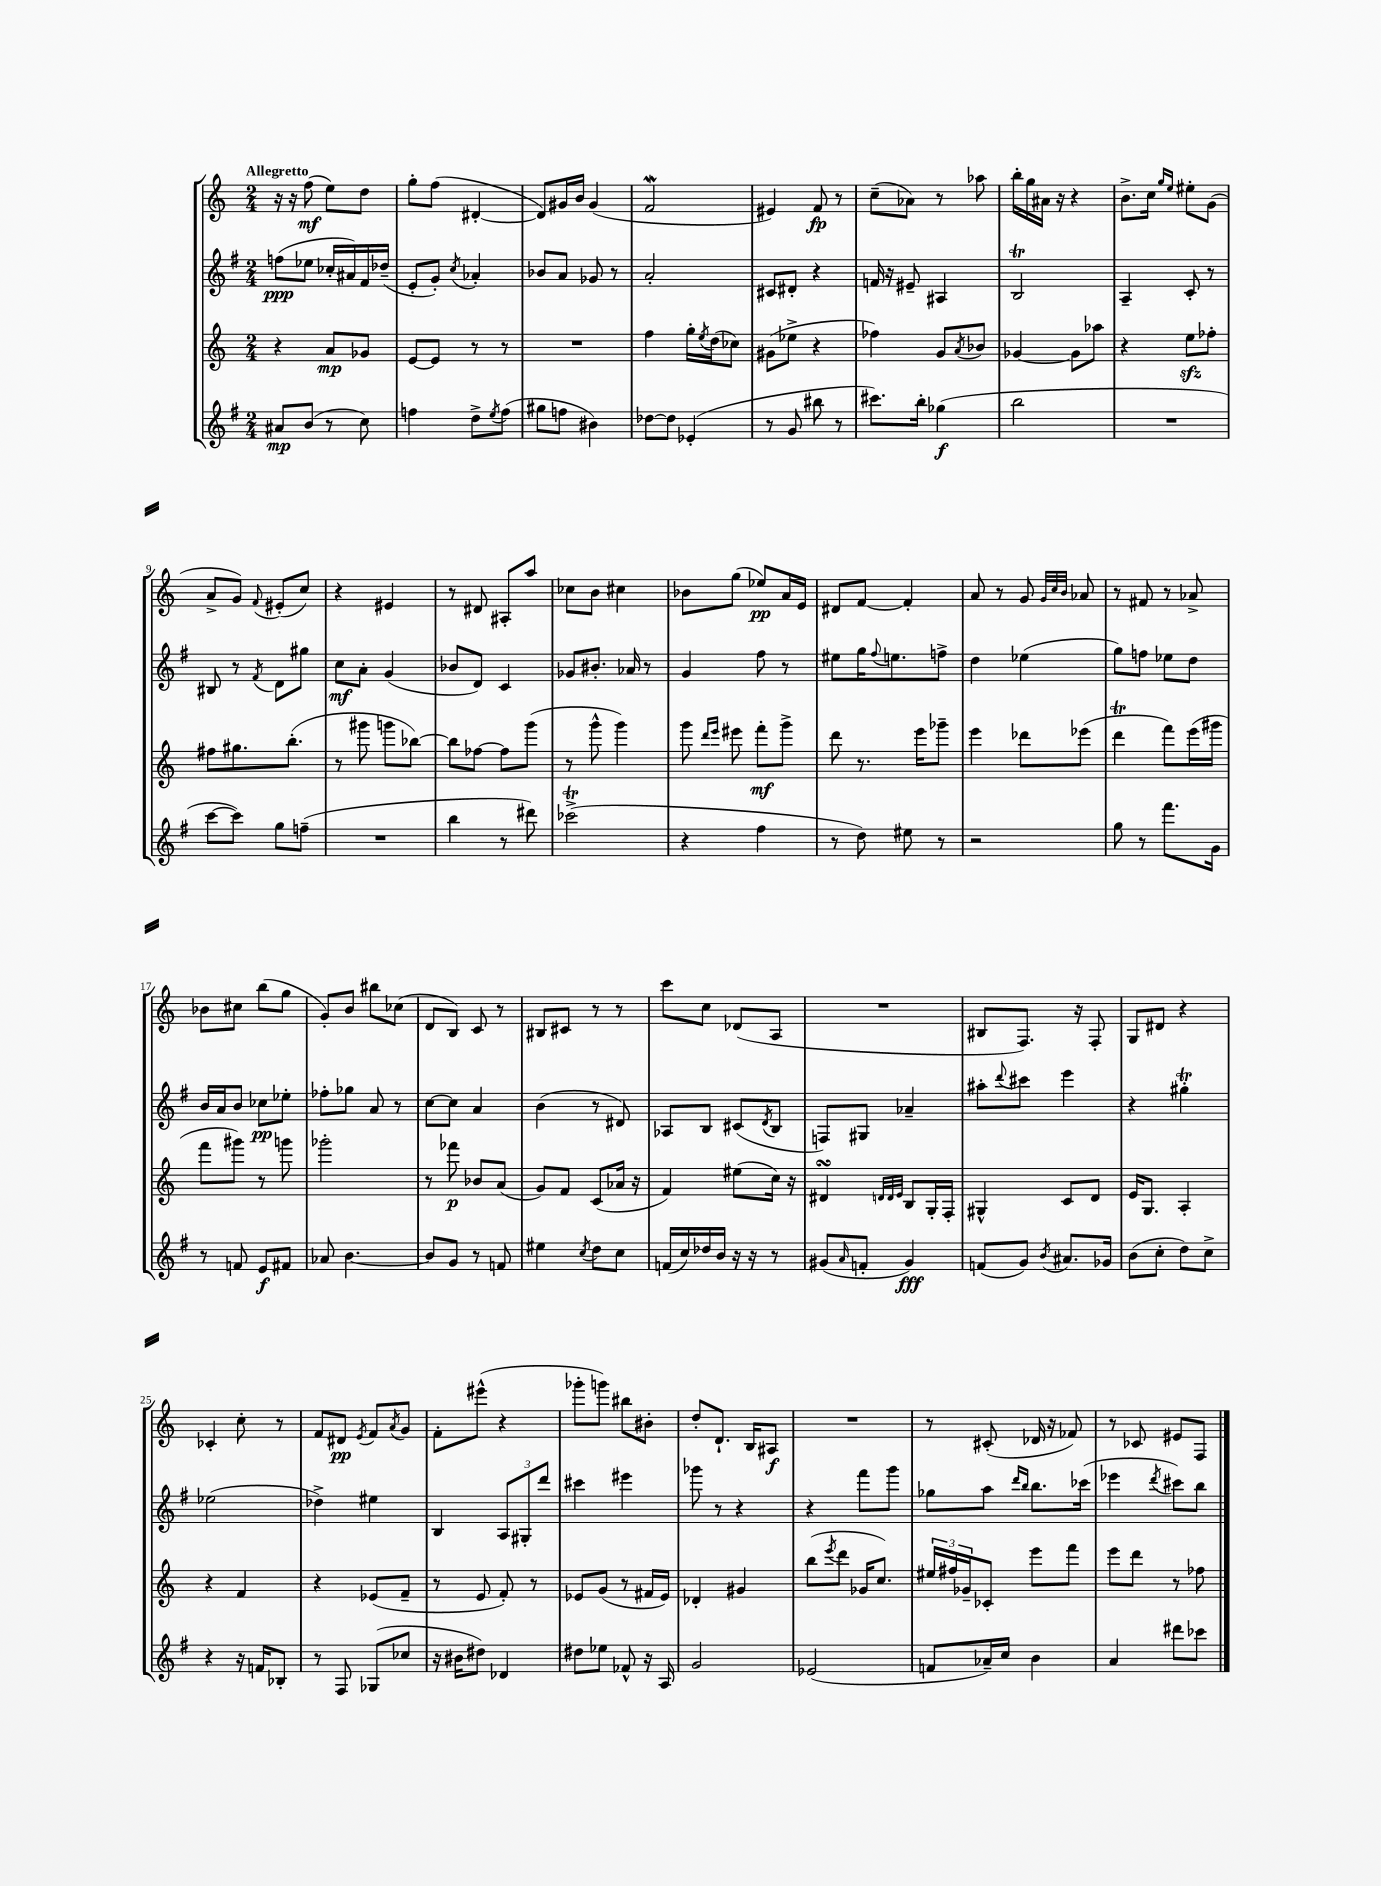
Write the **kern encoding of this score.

**kern	**kern	**kern	**kern
*staff4	*staff3	*staff2	*staff1
*clefG2	*clefG2	*clefG2	*clefG2
*k[f#]	*k[]	*k[f#]	*k[]
*M2/4	*M2/4	*M2/4	*M2/4
8a#/L	4r	(8ff\L	16r
.	.	.	16r
(8b/J	.	8ee-\J	(8ff\
8r	8a/L	16cc-'/LL	8ee\L)
.	.	16a#/)	.
8cc\)	8g-/J	16f#/	8dd\J
.	.	(16dd-~/JJ	.
=	=	=	=
4ff\	[8e/L	8e'/L	8gg'\L
.	8e/]J	8g'/J)	(8ff\J
.	.	8qcc/	.
8dd^\L	8r	4a-'/	[4d#'/
8qee/	.	.	.
(8ff\J	8r	.	.
=	=	=	=
8gg#\L	2r	8b-/L	8d#/]L)
8ff\J	.	8a/J	16g#/L
.	.	.	16b/JJ
4b#\)	.	8g-/	(4g#/
.	.	8r	.
=	=	=	=
[8dd-\L	4ff\	2a'/	2f/
8dd-\]J	.	.	.
(4e-'/	16gg'\LL	.	.
.	8qee/	.	.
.	(16dd\J	.	.
.	8cc-\J)	.	.
=	=	=	=
8r	(8g#\L	8c#/L	4e#/)
8g/	8ee-^\J	8d#'/J	.
8bb#\	4r	4r	8f/
8r	.	.	8r
=	=	=	=
8.ccc#\L)	4ff-\)	16f/	(8cc~\L
.	.	16r	.
.	.	8e#~/	8a-\J)
16bb'\Jk	.	.	.
(4gg-\	8g/L	4A#/	8r
.	8qa/	.	.
.	8b-/J	.	8aa-\
=	=	=	=
2bb\	[4g-/	2B/	16bb'\LL
.	.	.	16gg\
.	.	.	16a#\JJ
.	.	.	16r
.	8g-\]L	.	4r
.	8aa-\J	.	.
=	=	=	=
2r	4r	4A~/	8.b^\L
.	.	.	16cc\Jk
.	.	.	16qqgg/LL
.	.	.	16qqee/JJ
.	8ee\L	8c'/	8ee#'\L
.	8ff-'\J	8r	(8g\J
=	=	=	=
[8ccc\L	8ff#\L	8B#/	8a^/L
8ccc\]J)	8.gg#\	8r	8g/J)
.	.	8qf#/	8qqf/
8gg\L	.	8d\L	(8e#'/L
.	(8.bb'\J	.	.
(8ff~\J	.	8gg#\J	8cc/J)
=	=	=	=
2r	8r	8cc\L	4r
.	8ggg#\	8a'\J	.
.	8ggg\L	(4g/	4e#/
.	[8bb-\J)	.	.
=	=	=	=
4bb\	8bb-\]L	8b-/L	8r
.	[8ff-\J	8d/J)	8d#/
8r	8ff-\]L	4c/	8A#'/L
8ddd#\)	(8ggg\J	.	8aa/J
=	=	=	=
(2ccc-^\	8r	8g-/L	8cc-\L
.	8ggg^^\	8.b#'/J	8b\J
.	4ggg\)	.	4cc#\
.	.	16a-/	.
.	.	8r	.
=	=	=	=
4r	8ggg\	4g/	8b-\L
.	16qqddd/LL	.	.
.	16qqeee/JJ	.	.
.	8eee#\	.	(8gg\J
4ff#\	8fff'\L	8ff#\	8ee-/L)
.	8ggg^\J	8r	16a/L
.	.	.	16e/JJ
=	=	=	=
8r	8ddd\	8ee#\L	8d#/L
8dd\)	8.r	16gg\K	[8f/J
.	.	8qqff#/	.
.	.	8.ee\	.
8ee#\	.	.	4f'/]
.	16eee\LK	.	.
8r	8ggg-~\J	8ff^\J	.
=	=	=	=
2r	4eee\	4dd\	8a/
.	.	.	8r
.	8ddd-\L	(4ee-\	8g/
.	.	.	32qqg/LLL
.	.	.	32qqcc/
.	.	.	32qqb/JJJ
.	(8eee-\J	.	8a-/
=	=	=	=
8gg\	4ddd\	8gg\L)	8r
8r	.	8ff\J	8f#/
8.fff#\L	8fff\L)	8ee-\L	8r
.	(16eee\L	8dd\J	8a-^/
16g\Jk	16ggg#\JJ	.	.
=	=	=	=
8r	8fff\L	16b/LL	8b-\L
.	.	16a/J	.
8f/	8ggg#\J)	8b/J	8cc#\J
8e/L	8r	8cc-\L	(8bb\L
8f#/J	8ggg\	8ee-'\J	8gg\J
=	=	=	=
8a-/	2ggg-'\	8ff-'\L	8g'/L)
[4.b\	.	8gg-\J	8b/J
.	.	8a/	8bb#\L
.	.	8r	(8cc-\J
=	=	=	=
8b/]L	8r	[8cc\L	8d/L
8g/J	8fff-\	8cc\]J	8B/J)
8r	8b-/L	4a/	8c/
8f/	(8a/J	.	8r
=	=	=	=
4ee#\	8g/L)	(4b\	8B#/L
.	8f/J	.	8c#/J
8qcc/	.	.	.
8dd\L	(8c/L	8r	8r
8cc\J	16a-/Jk	8d#/)	8r
.	16r	.	.
=	=	=	=
(16f/LL	4f/)	8A-/L	8ccc\L
16cc/)	.	.	.
16dd-/	.	8B/J	8cc\J
16b/JJ	.	.	.
16r	(8ee#\L	(8c#/L	(8d-/L
16r	.	.	.
.	.	8qd/	.
8r	16cc\Jk)	8B/J	8A/J
.	16r	.	.
=	=	=	=
(8g#/L	4d#/	8F/L)	2r
16qqa/	.	.	.
8f'/J	.	8G#/J	.
.	32qqd/LLL	.	.
.	32qqd/	.	.
.	32qqe/JJJ	.	.
4g#/)	8B/L	4a-~/	.
.	16G'/L	.	.
.	16F'/JJ	.	.
=	=	=	=
(8f/L	4G#^^/	8aa#'\L	8B#/L
.	.	8qqddd/	.
8g/J)	.	8ccc#\J	8.F/J)
8qb/	.	.	.
8.a#/L	8c/L	4eee\	.
.	.	.	16r
.	8d/J	.	8F'/
16g-/Jk	.	.	.
=	=	=	=
(8b\L	16e/LK	4r	8G/L
.	8.G/J	.	.
8cc'\J	.	.	8d#/J
8dd\L)	4A'/	4gg#'\	4r
8cc^\J	.	.	.
=	=	=	=
4r	4r	(2ee-\	4c-'/
16r	4f/	.	8cc'\
16f/LK	.	.	.
8B-'/J	.	.	8r
=	=	=	=
8r	4r	4dd-^\)	8f/L
8F#/	.	.	8d#/J
.	.	.	8qe/
(8G-/L	(8e-/L	4ee#\	8f/L
.	.	.	8qa/
8cc-/J	8f~/J	.	8g/J
=	=	=	=
16r	8r	4B/	8f'\L
16b#\LK	.	.	.
8dd#\J)	8e/	.	(8eee#^^\J
4d-/	8f'/)	12A/L	4r
.	.	12G#'/	.
.	8r	.	.
.	.	12ddd/J	.
=	=	=	=
8dd#\L	8e-/L	4ccc#\	8ggg-'\L
8ee-\J	(8g/J	.	8ggg\J)
8f-^^/	8r	4eee#\	8bb#\L
16r	16f#/LL	.	8b#'\J
16A/	16e-/JJ)	.	.
=	=	=	=
2g/	4d-'/	8ggg-\	8dd'/L
.	.	8r	8.d`/J
.	4g#/	4r	.
.	.	.	16B/LK
.	.	.	8A#/J
=	=	=	=
(2e-/	(8bb\L	4r	2r
.	8qeee/	.	.
.	8ddd\J	.	.
.	16g-/LK	8fff#\L	.
.	8.cc/J)	.	.
.	.	8ggg\J	.
=	=	=	=
8f/L	24ee#/LL	8gg-\L	8r
.	24ff#/	.	.
.	24g-~/J	.	.
16a-~/L)	8c-'/J	8aa\J	(8c#'/
16cc/JJ	.	.	.
.	.	16qqddd/LL	.
.	.	16qqbb/JJ	.
4b\	8eee\L	8.bb\L	16d-/
.	.	.	16r
.	8fff\J	.	8f-/)
.	.	(16ccc-\Jk	.
=	=	=	=
4a/	8eee\L	4eee-\	8r
.	8ddd\J	.	8c-/
.	.	8qddd/	.
8ddd#\L	8r	8ccc#\L)	8e#/L
8ccc-\J	8ff-\	8bb\J	8F/J
==	==	==	==
*-	*-	*-	*-
